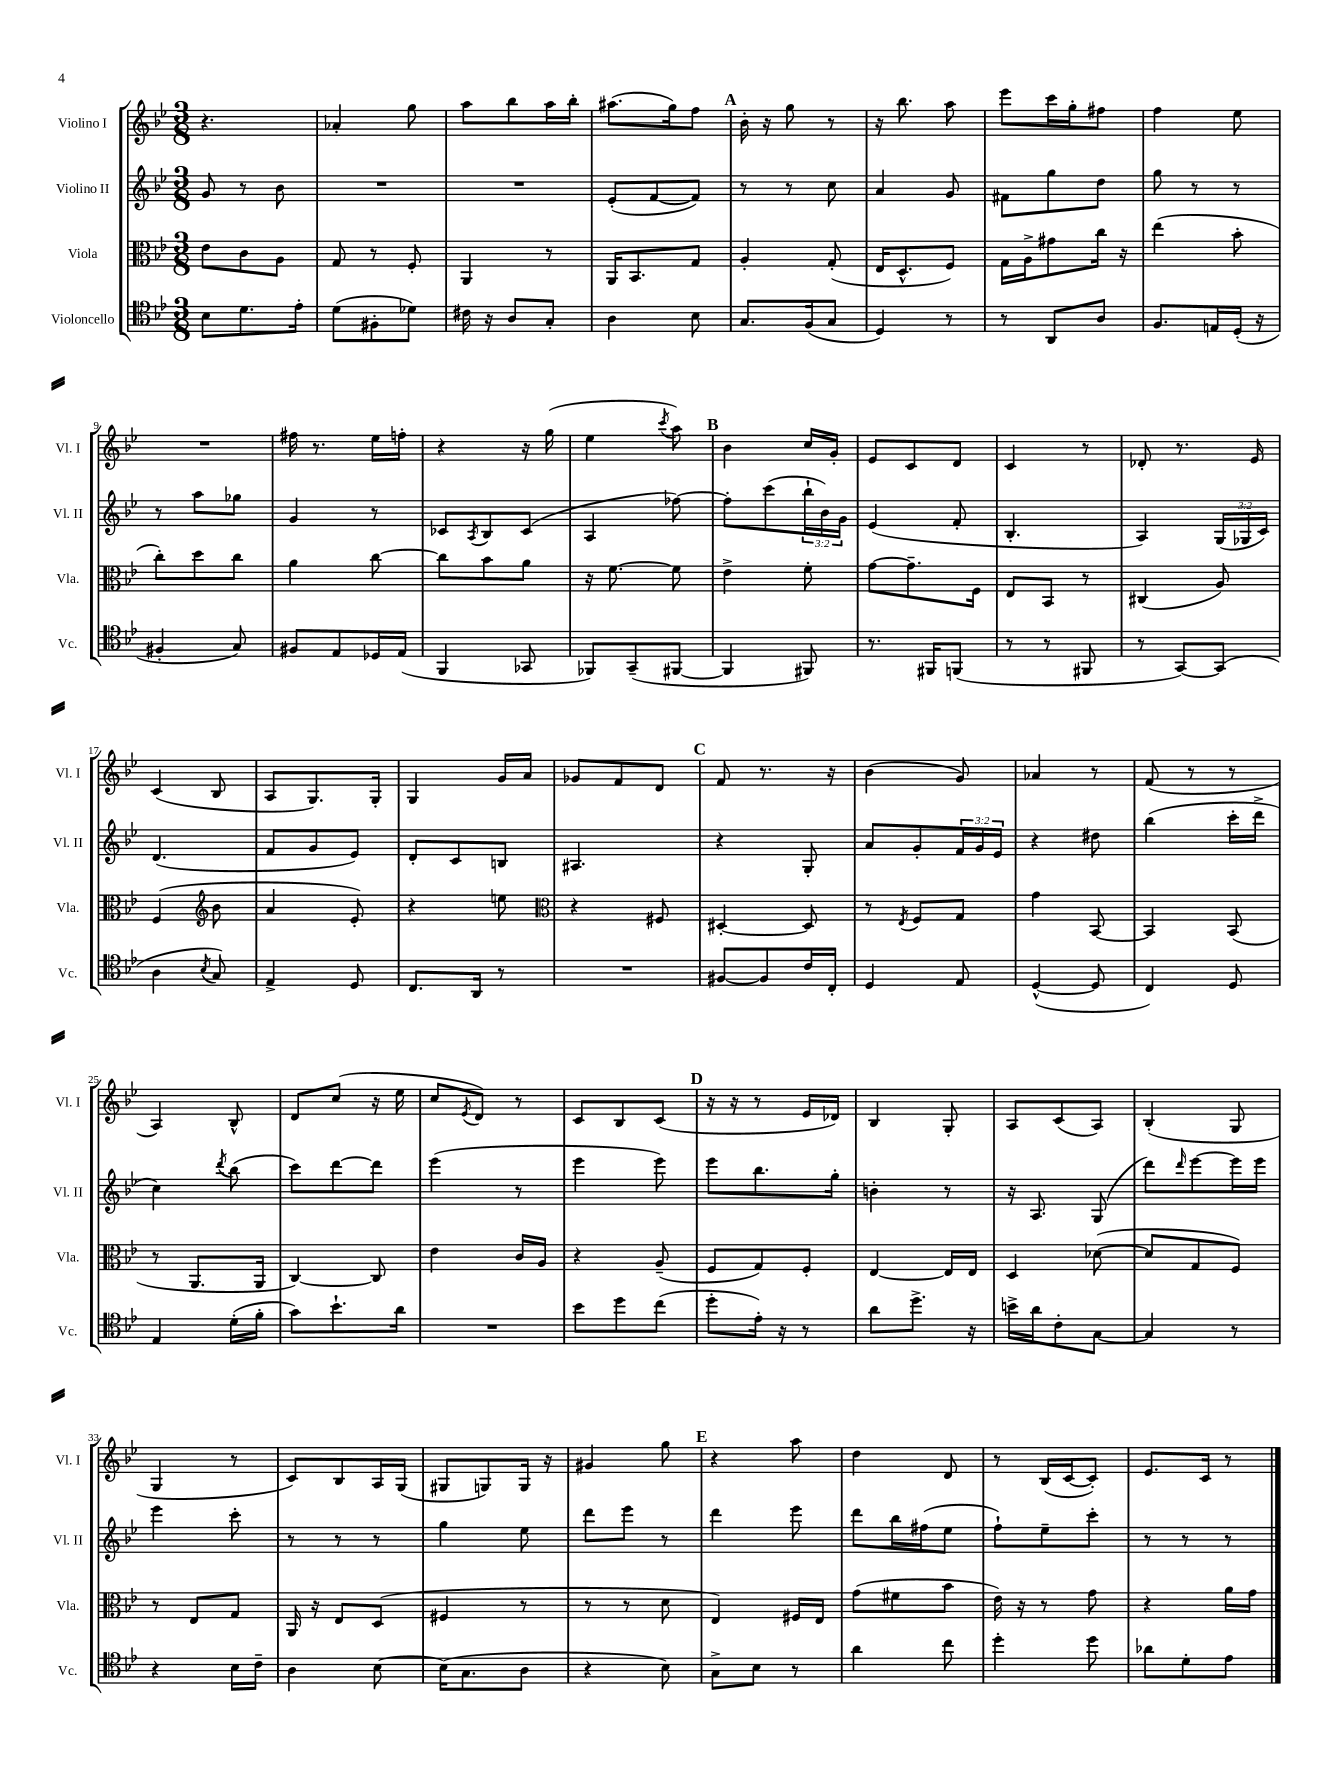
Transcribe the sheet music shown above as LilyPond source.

<<
\new StaffGroup <<
\new Staff = "s0" \with { instrumentName = "Violino I" shortInstrumentName = "Vl. I" } {
    \clef treble \key bes \major \numericTimeSignature \time 3/8
    r4. |
    aes'4-. g''8 |
    a''8 bes''8 a''16 bes''16-. |
    ais''8.( g''16) f''8 |
    \mark \markup { \bold "A" } bes'16-. r16 g''8 r8 |
    r16 bes''8. a''8 |
    ees'''8 c'''16 g''16-. fis''8 |
    f''4 ees''8 |
    R4. |
    fis''16 r8. ees''16 f''16-. |
    r4 r16 g''16( |
    ees''4 \acciaccatura { c'''8 } a''8) |
    \mark \markup { \bold "B" } bes'4 c''16 g'16-. |
    ees'8 c'8 d'8 |
    c'4 r8 |
    des'8-. r8. ees'16 |
    c'4( bes8 |
    a8 g8.) g16-. |
    g4 g'16 a'16 |
    ges'8 f'8 d'8 |
    \mark \markup { \bold "C" } f'8 r8. r16 |
    bes'4( g'8) |
    aes'4 r8 |
    f'8( r8 r8 |
    a4) bes8-^ |
    d'8 c''8( r16 ees''16 |
    c''8 \acciaccatura { ees'8 } d'8) r8 |
    c'8 bes8 c'8( |
    \mark \markup { \bold "D" } r16 r16 r8 ees'16 des'16) |
    bes4 g8-. |
    a8 c'8( a8) |
    bes4-.( g8 |
    g4 r8 |
    c'8) bes8 a16 g16( |
    gis8 g8) g16 r16 |
    gis'4 g''8 |
    \mark \markup { \bold "E" } r4 a''8 |
    d''4 d'8 |
    r8 bes16( c'16~ c'8-.) |
    ees'8. c'16 r8 \bar "|." |
}
\new Staff = "s1" \with { instrumentName = "Violino II" shortInstrumentName = "Vl. II" } {
    \clef treble \key bes \major \numericTimeSignature \time 3/8 \override Staff.TupletNumber.text = #tuplet-number::calc-fraction-text
    g'8 r8 bes'8 |
    R4. |
    R4. |
    ees'8-.( f'8~ f'8) |
    \mark \markup { \bold "A" } r8 r8 c''8 |
    a'4 g'8 |
    fis'8 g''8 d''8 |
    g''8 r8 r8 |
    r8 a''8 ges''8 |
    g'4 r8 |
    ces'8 \acciaccatura { a8 } bes8 ces'8( |
    a4 fes''8~) |
    \mark \markup { \bold "B" } fes''8-. c'''8( \tuplet 3/2 { bes''16-! bes'16) g'16 } |
    ees'4( f'8-. |
    bes4.-. |
    a4) \tuplet 3/2 { g16( ges16 c'16) } |
    d'4.( |
    f'8 g'8 ees'8) |
    d'8-. c'8 b8 |
    ais4. |
    \mark \markup { \bold "C" } r4 g8-. |
    a'8 g'8-. \tuplet 3/2 { f'16 g'16 ees'16 } |
    r4 dis''8 |
    bes''4( c'''16-. d'''16-> |
    c''4) \acciaccatura { d'''8 } bes''8( |
    c'''8) d'''8~ d'''8 |
    ees'''4( r8 |
    ees'''4 ees'''8) |
    \mark \markup { \bold "D" } ees'''8 bes''8. g''16-. |
    b'4-. r8 |
    r16 a8. g8( |
    d'''8) \grace { d'''16 } ees'''8~ ees'''16 ees'''16 |
    ees'''4 c'''8-. |
    r8 r8 r8 |
    g''4 ees''8 |
    d'''8 ees'''8 r8 |
    \mark \markup { \bold "E" } d'''4 ees'''8 |
    d'''8 bes''16 fis''16( ees''8 |
    f''8-!) ees''8-- c'''8-. |
    r8 r8 r8 \bar "|." |
}
\new Staff = "s2" \with { instrumentName = "Viola" shortInstrumentName = "Vla." } {
    \clef alto \key bes \major \numericTimeSignature \time 3/8
    ees'8 c'8 a8 |
    g8 r8 f8-. |
    a,4 r8 |
    a,16 bes,8. g8 |
    \mark \markup { \bold "A" } a4-. g8-.( |
    ees16 d8.-^ f8) |
    g16 a16-> gis'8 c''16 r16 |
    ees''4( bes'8-. |
    c''8-.) d''8 c''8 |
    a'4 c''8~ |
    c''8 bes'8 a'8 |
    r16 f'8.~ f'8 |
    \mark \markup { \bold "B" } ees'4-> f'8-. |
    g'8~ g'8.-- f16 |
    ees8 bes,8 r8 |
    cis4( a8) |
    f4( \clef treble bes'8 |
    a'4 ees'8-.) |
    r4 e''8 |
    \clef alto r4 fis8 |
    \mark \markup { \bold "C" } dis4~-. dis8 |
    r8 \acciaccatura { ees8 } f8 g8 |
    g'4 bes,8~ |
    bes,4 bes,8( |
    r8 a,8. a,16 |
    c4~) c8 |
    ees'4 c'16 a16 |
    r4 a8--( |
    \mark \markup { \bold "D" } f8 g8) f8-. |
    ees4~ ees16 ees16 |
    d4 des'8~( |
    des'8 g8 f8) |
    r8 ees8 g8 |
    a,16 r16 ees8 d8( |
    fis4 r8 |
    r8 r8 d'8 |
    \mark \markup { \bold "E" } ees4) fis16 ees16 |
    g'8( fis'8 bes'8 |
    ees'16) r16 r8 g'8 |
    r4 a'16 g'16 \bar "|." |
}
\new Staff = "s3" \with { instrumentName = "Violoncello" shortInstrumentName = "Vc." } {
    \clef tenor \key bes \major \numericTimeSignature \time 3/8
    bes8 d'8. ees'16-. |
    d'8( fis8-. des'8) |
    cis'16 r16 a8 g8-. |
    a4 bes8 |
    \mark \markup { \bold "A" } g8. f16( g8 |
    d4) r8 |
    r8 a,8 a8 |
    f8. e16 d16-.( r16 |
    fis4-. g8) |
    fis8 ees8 des16 ees16( |
    f,4 ges,8 |
    fes,8) g,8--( fis,8~ |
    \mark \markup { \bold "B" } fis,4 fis,8) |
    r8. fis,16 f,8( |
    r8 r8 fis,8 |
    r8 g,8~) g,8( |
    a4 \acciaccatura { bes8 } g8) |
    ees4-> d8 |
    c8. a,16 r8 |
    R4. |
    \mark \markup { \bold "C" } fis8~ fis8 c'16 c16-. |
    d4 ees8 |
    d4~-^( d8 |
    c4) d8 |
    ees4 d'16-.( f'16-. |
    g'8) bes'8.-! a'16 |
    R4. |
    bes'8 d''8 c''8( |
    \mark \markup { \bold "D" } d''8-. ees'16-.) r16 r8 |
    a'8 d''8.-> r16 |
    b'16-> a'16 c'8-. g8~ |
    g4 r8 |
    r4 bes16 c'16-- |
    a4 bes8~ |
    bes16( g8. a8 |
    r4 bes8) |
    \mark \markup { \bold "E" } g8-> bes8 r8 |
    a'4 c''8 |
    d''4-. d''8 |
    aes'8 d'8-. ees'8 \bar "|." |
}
>>
>>
